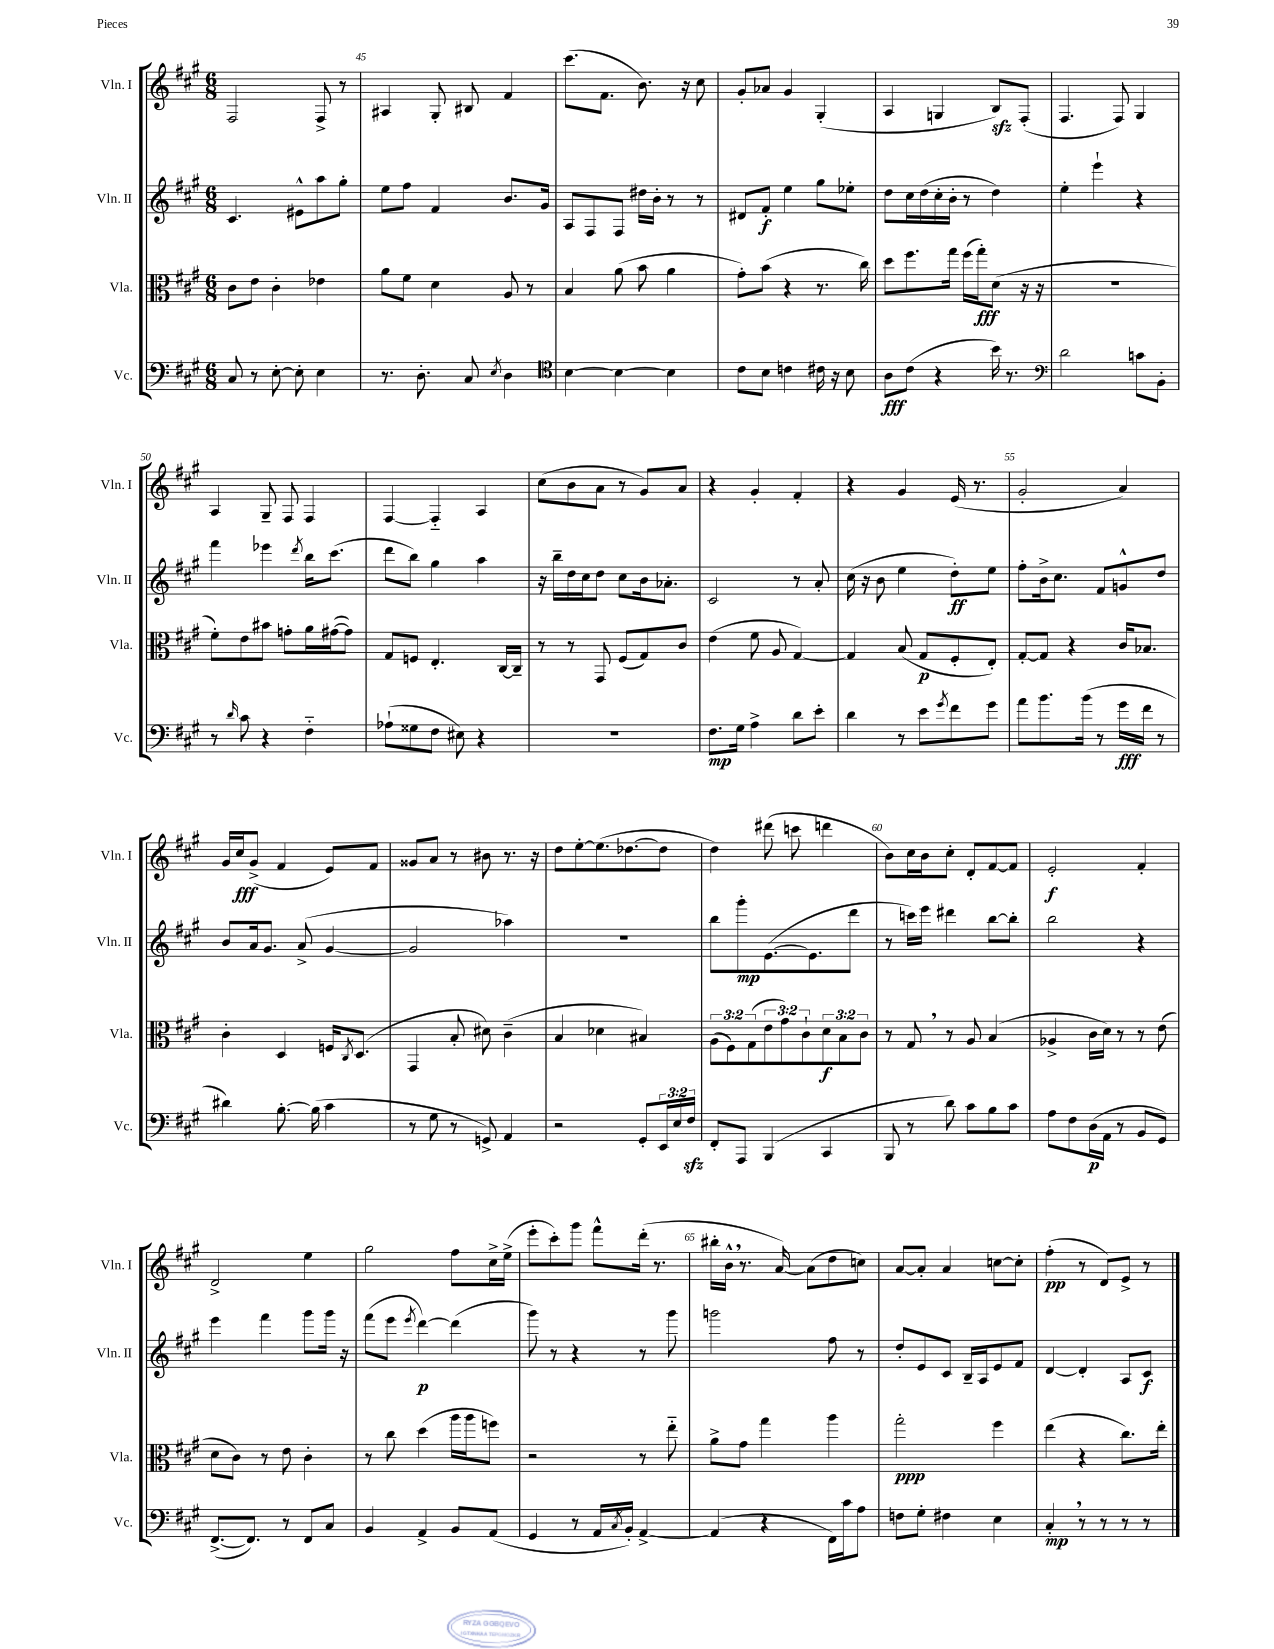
<<
\new StaffGroup <<
\new Staff = "s0" \with { instrumentName = "Vln. I" shortInstrumentName = "Vln. I" } {
    \clef treble \key a \major \numericTimeSignature \time 6/8
    fis2 fis8-> r8 |
    ais4 gis8-. bis8 fis'4 |
    cis'''8.( fis'8. b'8.) r16 cis''8 |
    gis'8-. aes'8 gis'4 gis4-.( |
    a4 g4 b8\sfz) fis8-.( |
    fis4. fis8) gis4 |
    a4 gis8-- fis8 fis4 |
    fis4~ fis4-_ a4 |
    cis''8( b'8 a'8 r8 gis'8) a'8 |
    r4 gis'4-. fis'4-. |
    r4 gis'4 e'16( r8. |
    gis'2-. a'4) |
    gis'16 cis''16\fff gis'8->( fis'4 e'8) fis'8 |
    gisis'8 a'8 r8 bis'8 r8. r16 |
    d''8 e''8~-. e''8.( des''8.~ des''8 |
    d''4) dis'''8( c'''8 d'''4 |
    b'8) cis''16 b'16 cis''8-. d'8-. fis'8~ fis'8 |
    e'2-.\f fis'4-. |
    d'2-> e''4 |
    gis''2 fis''8 cis''16-> e''16->( |
    e'''8-. cis'''8-.) gis'''8 fis'''8-^ d'''16-.( r8. |
    bis''16-. b'16-^ \breathe r8. a'16~) a'8( d''8 c''8) |
    a'8~ a'8-. a'4 c''8~ c''8-. |
    fis''4-.\pp( r8 d'8) e'8-> r8 \bar "|." |
}
\new Staff = "s1" \with { instrumentName = "Vln. II" shortInstrumentName = "Vln. II" } {
    \clef treble \key a \major \numericTimeSignature \time 6/8
    cis'4. eis'8-^ a''8 gis''8-. |
    e''8 fis''8 fis'4 b'8. gis'16 |
    a8 fis8 fis8 dis''16 b'16-. r8 r8 |
    dis'8 fis'8-.\f e''4 gis''8 ees''8-. |
    d''8 cis''16 d''16( cis''16-. b'16-. r8 d''4) |
    e''4-. e'''4-! r4 |
    fis'''4 ees'''4 \acciaccatura { d'''8 } b''16 cis'''8.( |
    d'''8 b''8) gis''4 a''4 |
    r16 b''16-- d''16 cis''16 d''8 cis''8 b'16 aes'8.-. |
    cis'2 r8 a'8-. |
    cis''16( r16 b'8 e''4 d''8-.\ff) e''8 |
    fis''8-. b'16-> cis''8. fis'8 g'8-^ d''8 |
    b'8 a'16 gis'8. a'8->( gis'4~ |
    gis'2 aes''4) |
    R2. |
    b''8 gis'''8-.\mp e'8.~( e'8. d'''8 |
    r8 c'''16) e'''16 dis'''4 b''8~ b''8-. |
    b''2 r4 |
    e'''4 fis'''4 gis'''8 gis'''16 r16 |
    fis'''8( e'''8 \acciaccatura { e'''8 } d'''4~\p) d'''4( |
    gis'''8) r8 r4 r8 gis'''8 |
    g'''2 fis''8 r8 |
    d''8-. e'8 cis'8 b16-- a16 e'8 fis'8 |
    d'4~ d'4-. a8 cis'8\f \bar "|." |
}
\new Staff = "s2" \with { instrumentName = "Vla." shortInstrumentName = "Vla." } {
    \clef alto \key a \major \numericTimeSignature \time 6/8 \override Staff.TupletNumber.text = #tuplet-number::calc-fraction-text
    cis'8 e'8 cis'4-. ees'4 |
    a'8 fis'8 d'4 a8 r8 |
    b4 a'8( b'8 a'4 |
    gis'8-.) b'8( r4 r8. cis''16) |
    d''8 fis''8. gis''16 fis''16( gis''16-.\fff) d'8( r16 r16 |
    R2. |
    fis'8-.) e'8 bis'8 g'8-. a'16 gis'16~( gis'8) |
    gis8 f8 e4.-. cis16~ cis16-- |
    r8 r8 gis,8 fis8( gis8) cis'8 |
    e'4( fis'8 a8 gis4~) |
    gis4 b8( gis8\p fis8-. e8-.) |
    gis8~-. gis8 r4 cis'16 bes8. |
    cis'4-. d4 f16 \acciaccatura { cis8 } d8.( |
    gis,4 b8-. dis'8) cis'4--( |
    b4 des'4 bis4) |
    \tuplet 3/2 { a8( fis8) gis8( } \tuplet 3/2 { e'8 gis'8) cis'8-! } \tuplet 3/2 { d'8\f b8 cis'8 } |
    r8 gis8 \breathe r8 a8 b4( |
    aes4-> cis'16 d'16) r8 r8 e'8( |
    d'8 cis'8) r8 e'8 cis'4-. |
    r8 cis''8 d''4( a''16 a''16 f''8) |
    r2 r8 e''8-_ |
    a'8-> gis'8 gis''4 a''4 |
    gis''2-.\ppp fis''4 |
    e''4( r4 cis''8.) e''16-. \bar "|." |
}
\new Staff = "s3" \with { instrumentName = "Vc." shortInstrumentName = "Vc." } {
    \clef bass \key a \major \numericTimeSignature \time 6/8 \override Staff.TupletNumber.text = #tuplet-number::calc-fraction-text
    cis8 r8 e8~-. e8-. e4 |
    r8. d8.-. cis8 \acciaccatura { e8 } d4 |
    \clef tenor b4~ b4~ b4 |
    cis'8 b8 c'4 cis'16 r16 b8 |
    a8\fff cis'8( r4 b'16) r8. |
    \clef bass d'2 c'8 b,8-. |
    r8 \grace { d'16 } cis'8 r4 fis4-_ |
    aes8-!( gisis8 fis8 eis8) r4 |
    R2. |
    fis8.\mp gis16 a4-> d'8 e'8-. |
    d'4 r8 e'8 \acciaccatura { gis'8 } fis'8 gis'8 |
    a'8 b'8. b'16( r8 gis'16\fff fis'16 r8 |
    dis'4) b8.~-. b16( cis'4 |
    r8 gis8 r8 g,8->) a,4 |
    r2 gis,8-. \tuplet 3/2 { e,16 e16 fis16\sfz } |
    fis,8-. a,,8 b,,4( cis,4 |
    b,,8 r8 d'8) cis'8 b8 cis'8 |
    a8 fis8 d16\p( a,16 r8 b,8 gis,8) |
    fis,8.~->( fis,8.) r8 fis,8 cis8 |
    b,4 a,4-> b,8 a,8( |
    gis,4 r8 a,16 \acciaccatura { cis8 } b,16-.) a,4~-> |
    a,4( r4 fis,16) cis'16 a8 |
    f8 gis8-. fis4 e4 |
    cis4-.\mp \breathe r8 r8 r8 r8 \bar "|." |
}
>>
>>
\layout { \context { \Score currentBarNumber = #44 \override BarNumber.break-visibility = ##(#f #t #t) barNumberVisibility = #(every-nth-bar-number-visible 5) } }
